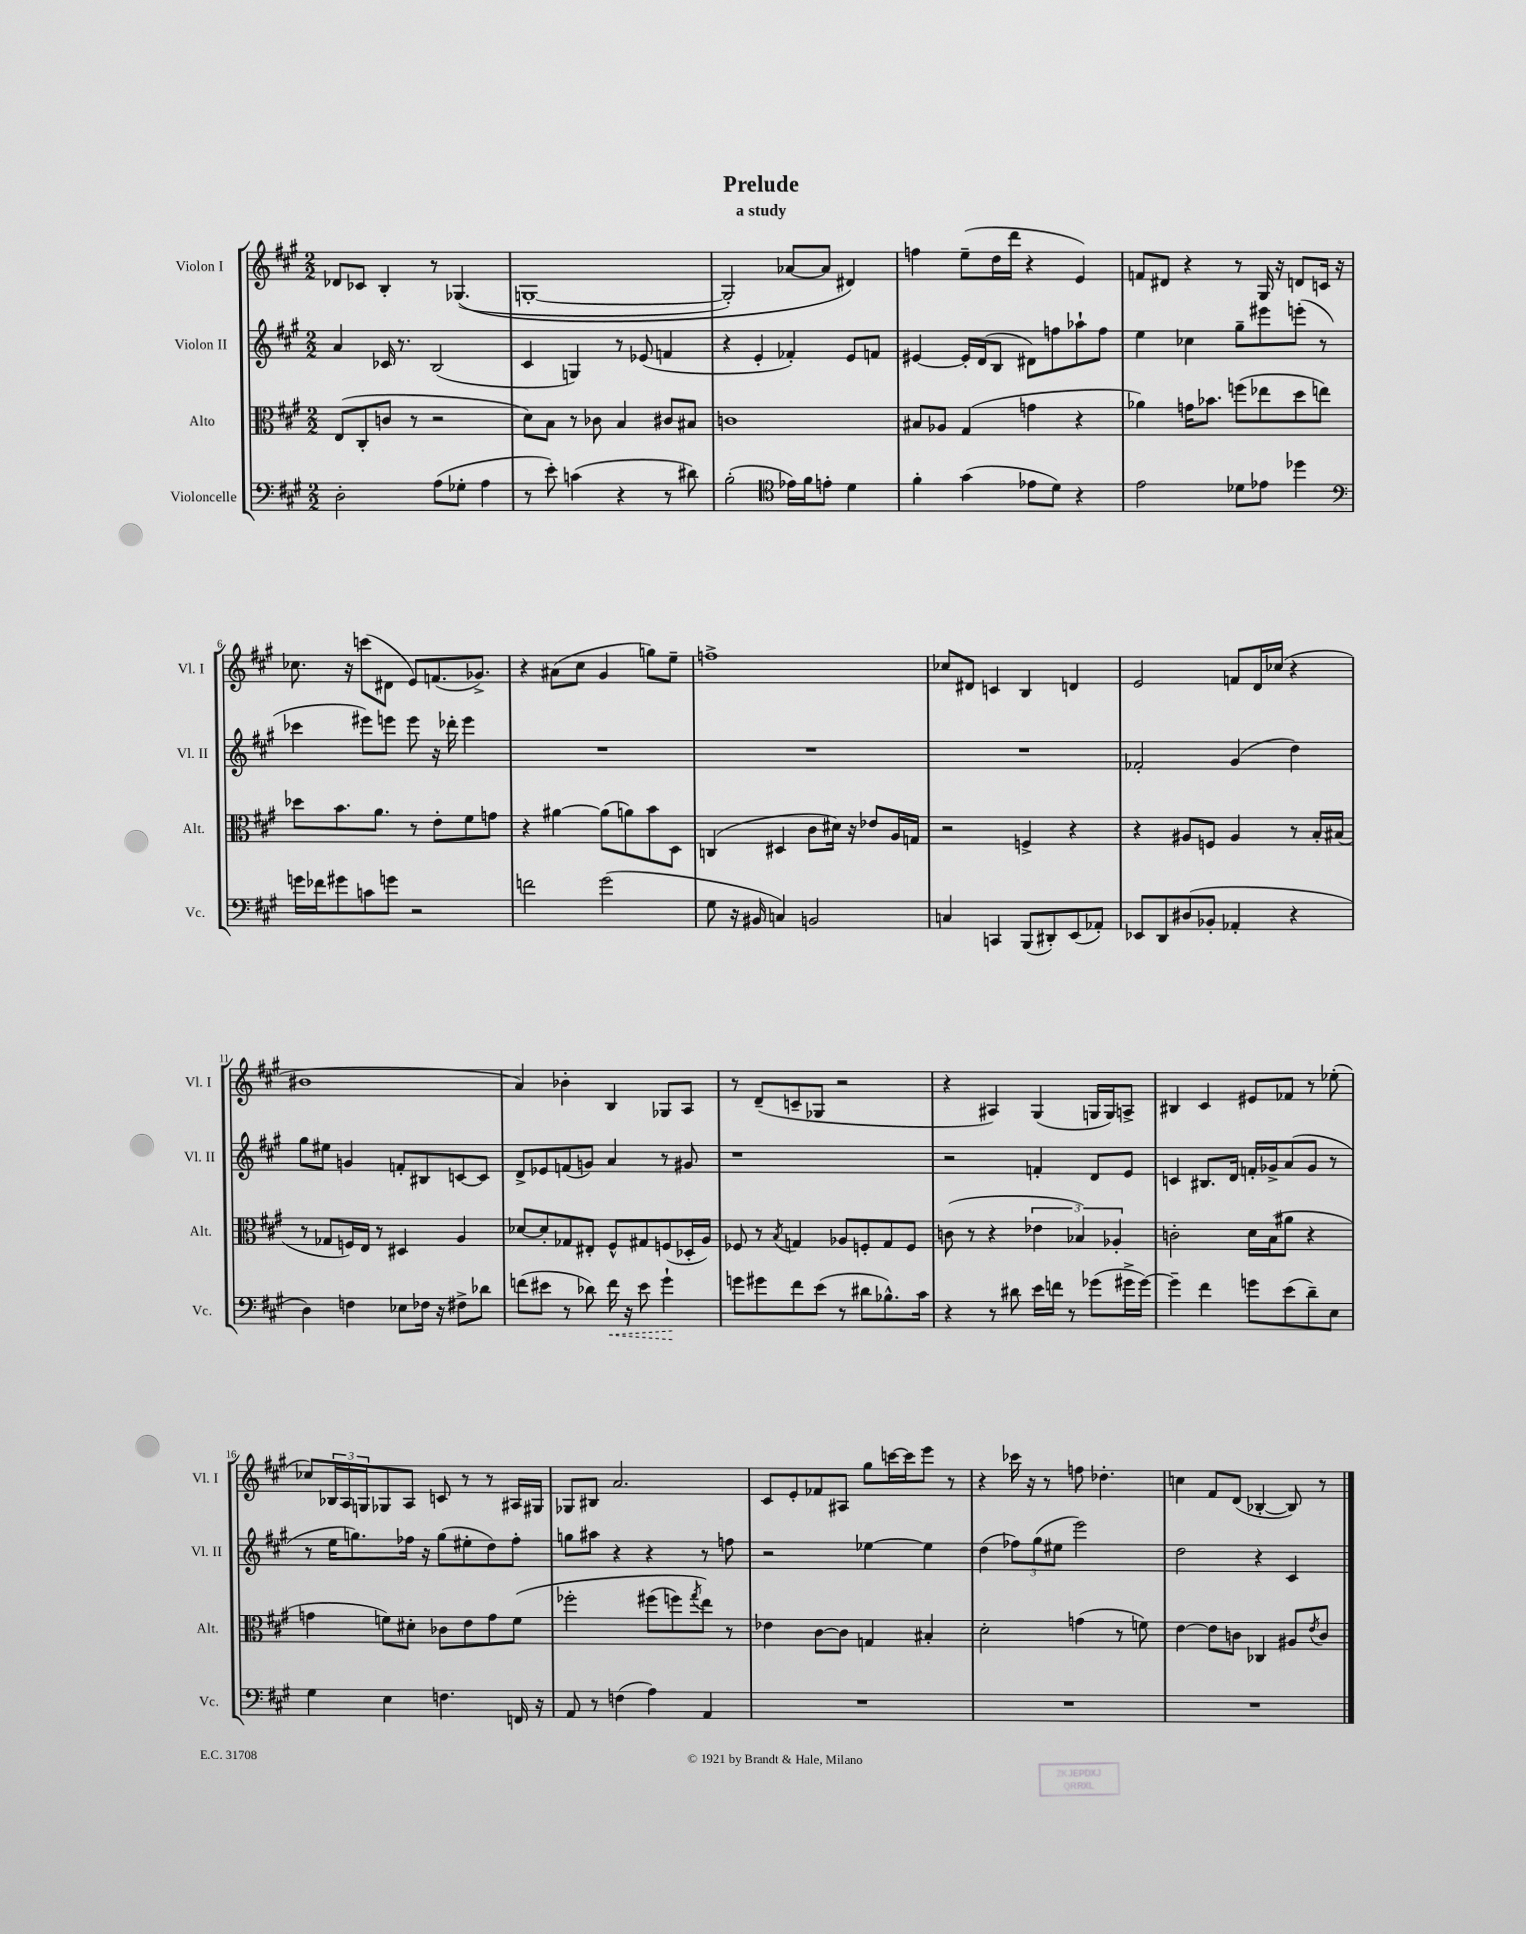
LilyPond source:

\header { title = "Prelude" subtitle = "a study" }
<<
\new StaffGroup <<
\new Staff = "s0" \with { instrumentName = "Violon I" shortInstrumentName = "Vl. I" } {
    \clef treble \key a \major \numericTimeSignature \time 2/2
    des'8 ces'8 b4-. r8 ges4.(\( |
    g1~-. |
    g2-.) aes'8~ aes'8 dis'4\) |
    f''4 e''8--( d''16 d'''16 r4 e'4) |
    f'8 dis'8 r4 r8 gis16 r16 d'8 c'16 r16 |
    ces''8. r16 c'''8( dis'8 e'8) f'8.( ges'8.->) |
    r4 ais'8( cis''8 gis'4 g''8) e''8-- |
    f''1-> |
    ces''8 dis'8 c'4 b4 d'4 |
    e'2 f'8 d'16 ces''16( r4 |
    bis'1 |
    a'4) bes'4-. b4 ges8 a8 |
    r8 d'8--( c'8-- ges8 r2 |
    r4 ais4) gis4( g16 g16) a8-> |
    bis4 cis'4 eis'8 fes'8 r8 ees''8-.( |
    ces''8) \tuplet 3/2 { bes16 a16 g16 } ges8 a8 c'8 r8 r8 ais16 gis16 |
    ges8 bis8 a'2. |
    cis'8 e'8-. fes'8 ais8 gis''8 c'''16~ c'''16 e'''8 r8 |
    r4 ces'''16 r16 r8 f''8 des''4.-. |
    c''4 fis'8 d'8( bes4~-. bes8) r8 \bar "|." |
}
\new Staff = "s1" \with { instrumentName = "Violon II" shortInstrumentName = "Vl. II" } {
    \clef treble \key a \major \numericTimeSignature \time 2/2
    a'4 ces'16 r8. b2( |
    cis'4 g4) r8 ees'8( f'4 |
    r4 e'4-. fes'4-.) e'8 f'8 |
    eis'4~ eis'16-. d'16( b8 dis'8) f''8 aes''8-! f''8 |
    e''4 ces''4 gis''8-- eis'''8 e'''8-.( r8 |
    ces'''4 eis'''8) e'''8 e'''8 r16 des'''16-. e'''4 |
    R1 |
    R1 |
    R1 |
    fes'2-. gis'4( d''4) |
    gis''8 eis''8 g'4 f'8-. bis8 c'8~ c'8 |
    d'8-> ees'8 f'8( g'8) a'4 r8 gis'8 |
    r1 |
    r2 f'4-. d'8 e'8 |
    c'4 bis8. d'16 f'16-. ges'16-> a'8( ges'8 r8 |
    r8 e''16 g''8.) fes''16 r16 g''8( eis''8-. d''8) fes''8-. |
    g''8 ais''8 r4 r4 r8 f''8 |
    r2 ees''4~ ees''4 |
    d''4( \tuplet 3/2 { fes''8) gis''8( eis''8 } e'''2) |
    d''2 r4 cis'4 \bar "|." |
}
\new Staff = "s2" \with { instrumentName = "Alto" shortInstrumentName = "Alt." } {
    \clef alto \key a \major \numericTimeSignature \time 2/2
    e8( cis8-. c'8 r8 r2 |
    d'8) b8 r8 ces'8 b4 cis'8 bis8 |
    c'1 |
    bis8 aes8 gis4( g'4 r4 |
    aes'4) g'16 bes'8. f''8( ees''8 d''8 e''8) |
    des''8 b'8. a'8. r8 e'8-. fis'8 g'8 |
    r4 ais'4~ ais'8( a'8) b'8 d8 |
    c4( dis4 cis'8 dis'16) r16 ees'8 a16 g16 |
    r2 f4-> r4 |
    r4 ais8 f8 ais4 r8 b16-. bis16( |
    r8 ges8 f16) e16 r8 dis4 a4 |
    des'8~ des'8-. ges8 eis8-. fis8-^ gis8 f8( des16-. a16) |
    fes8 r8 \acciaccatura { b8 } g4 aes8 f8-. g8 f8 |
    c'8( r8 r4 \tuplet 3/2 { ees'4 bes4) aes4-. } |
    c'2-. d'16 b16( ais'8 r4 |
    g'4 f'8) dis'8-. ces'8 e'8 g'8 f'8\( |
    fes''2-. fis''8( f''8) \acciaccatura { gis''8 } e''8\) r8 |
    ees'4 cis'8~ cis'8 g4 bis4-. |
    d'2-. g'4( r8 f'8) |
    e'4~ e'8 c'8 ces4 ais8 \acciaccatura { e'8 } c'8 \bar "|." |
}
\new Staff = "s3" \with { instrumentName = "Violoncelle" shortInstrumentName = "Vc." } {
    \clef bass \key a \major \numericTimeSignature \time 2/2
    d2-. a8( ges8-. a4 |
    r8 e'8-.) c'4( r4 r8 dis'8) |
    b2-.( \clef tenor ees'16) fis'16 e'8-. d'4 |
    fis'4-. gis'4( ees'8 d'8) r4 |
    e'2 des'8 ees'8 des''4 |
    \clef bass g'16 fes'16 gis'8 c'8 g'8 r2 |
    f'2 gis'2( |
    gis8 r16 bis,16 c4) b,2 |
    c4 c,4 b,,8( dis,8-.) e,8( aes,8-.) |
    ees,8 d,8 dis8( bes,8-. aes,4-. r4 |
    d4) f4 ees8 fes16 r16 fis8-> des'8 |
    f'8( eis'8 r8 des'8) \once \override Hairpin.style = #'dashed-line f'16\< r16 eis'8 gis'4-!\! |
    g'8 gis'8 fis'8 e'8( r8 dis'8 bes8.-^) cis'16 |
    r4 r8 dis'8 e'16 f'16 r8 ges'8( gis'16-> gis'16~) |
    gis'4-- fis'4 g'8 e'8( d'8--) e8 |
    gis4 e4 f4. f,16 r16 |
    a,8 r8 f4( a4) a,4 |
    R1 |
    R1 |
    R1 \bar "|." |
}
>>
>>
